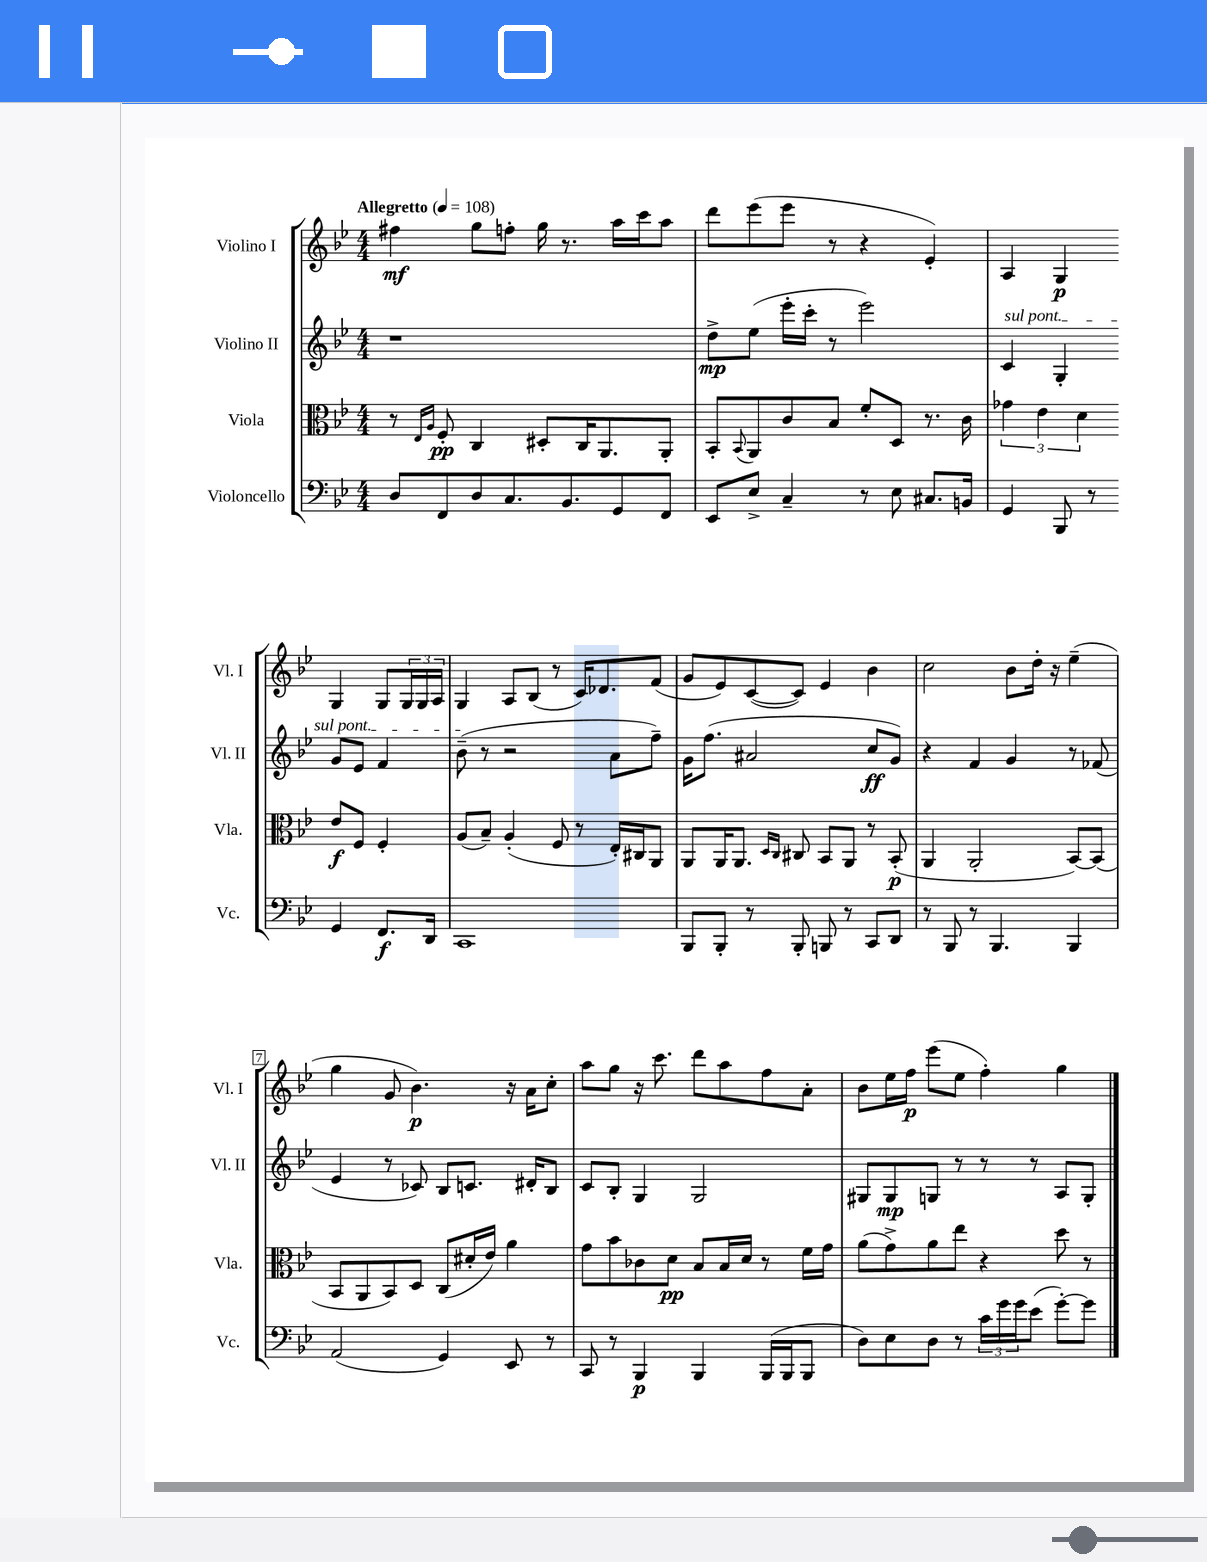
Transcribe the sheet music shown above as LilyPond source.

<<
\new StaffGroup <<
\new Staff = "s0" \with { instrumentName = "Violino I" shortInstrumentName = "Vl. I" } {
    \clef treble \key bes \major \numericTimeSignature \time 4/4 \tempo "Allegretto" 4 = 108
    fis''4\mf g''8 f''8-. g''16 r8. a''16 c'''16 a''8 |
    d'''8 ees'''8( ees'''8 r8 r4 ees'4-.) |
    a4 g4\p g4 g8 \tuplet 3/2 { g16 g16 a16 } |
    g4 a8 bes8( r8 c'16) des'8. f'8( |
    g'8 ees'8) c'8~( c'8) ees'4 bes'4 |
    c''2 bes'8 d''16-. r16 ees''4--( |
    g''4 g'8 bes'4.\p) r16 a'16 c''8-. |
    a''8 g''8 r16 c'''8. d'''8 a''8 f''8 a'8-. |
    bes'8 ees''16 f''16\p ees'''8( ees''8 f''4-.) g''4 \bar "|." |
}
\new Staff = "s1" \with { instrumentName = "Violino II" shortInstrumentName = "Vl. II" } {
    \clef treble \key bes \major \numericTimeSignature \time 4/4
    r1 |
    d''8->\mp ees''8( ees'''16-. c'''16-. r8 ees'''2) |
    \once \override TextSpanner.bound-details.left.text = \markup { \italic "sul pont." } c'4\startTextSpan g4-. g'8 ees'8 f'4 |
    bes'8--\stopTextSpan( r8 r2 a'8 f''8--) |
    g'16 f''8.( ais'2 c''8\ff g'8) |
    r4 f'4 g'4 r8 fes'8( |
    ees'4 r8 ces'8) bes8 c'8. dis'16-. bes8 |
    c'8 bes8-. g4 g2 |
    gis8 gis8\mp g8 r8 r8 r8 a8 g8-. \bar "|." |
}
\new Staff = "s2" \with { instrumentName = "Viola" shortInstrumentName = "Vla." } {
    \clef alto \key bes \major \numericTimeSignature \time 4/4
    r8 \grace { ees16 a16 } f8-.\pp c4 dis8-. c16 a,8. a,8-. |
    bes,8-. \appoggiatura { bes,8 } a,8 c'8 bes8 f'8-. d8 r8. c'16 |
    \tuplet 3/2 { ges'4 ees'4 d'4 } ees'8\f f8 f4-. |
    a8( bes8--) a4-.( f8 r8 ees16-.) cis16 a,8 |
    a,8 a,16 a,8. \grace { d16 c16 } cis8 bes,8 a,8 r8 bes,8-.\p( |
    a,4 a,2-. bes,8~) bes,8( |
    bes,8 a,8 bes,8) d8 c8( dis'16-. ees'16) a'4 |
    g'8 bes'8 ces'8 d'8\pp bes8 bes16 d'16 r8 f'16 g'16 |
    a'8( g'8->) a'8 ees''8 r4 d''8 r8 \bar "|." |
}
\new Staff = "s3" \with { instrumentName = "Violoncello" shortInstrumentName = "Vc." } {
    \clef bass \key bes \major \numericTimeSignature \time 4/4
    d8 f,8 d8 c8. bes,8. g,8 f,8 |
    ees,8 ees8-> c4-- r8 ees8 cis8. b,16 |
    g,4 bes,,8 r8 g,4 f,8.\f d,16 |
    c,1 |
    bes,,8 bes,,8-. r8 bes,,8-. b,,8 r8 c,8 d,8 |
    r8 bes,,8 r8 bes,,4. bes,,4 |
    a,2( g,4) ees,8 r8 |
    c,8 r8 bes,,4\p bes,,4 bes,,16( bes,,16 bes,,8 |
    d8) ees8 d8 r8 \tuplet 3/2 { c'16 g'16 g'16 } ees'8( g'8~-.) g'8 \bar "|." |
}
>>
>>
\layout { \context { \Score \override BarNumber.stencil = #(make-stencil-boxer 0.1 0.3 ly:text-interface::print) } }
